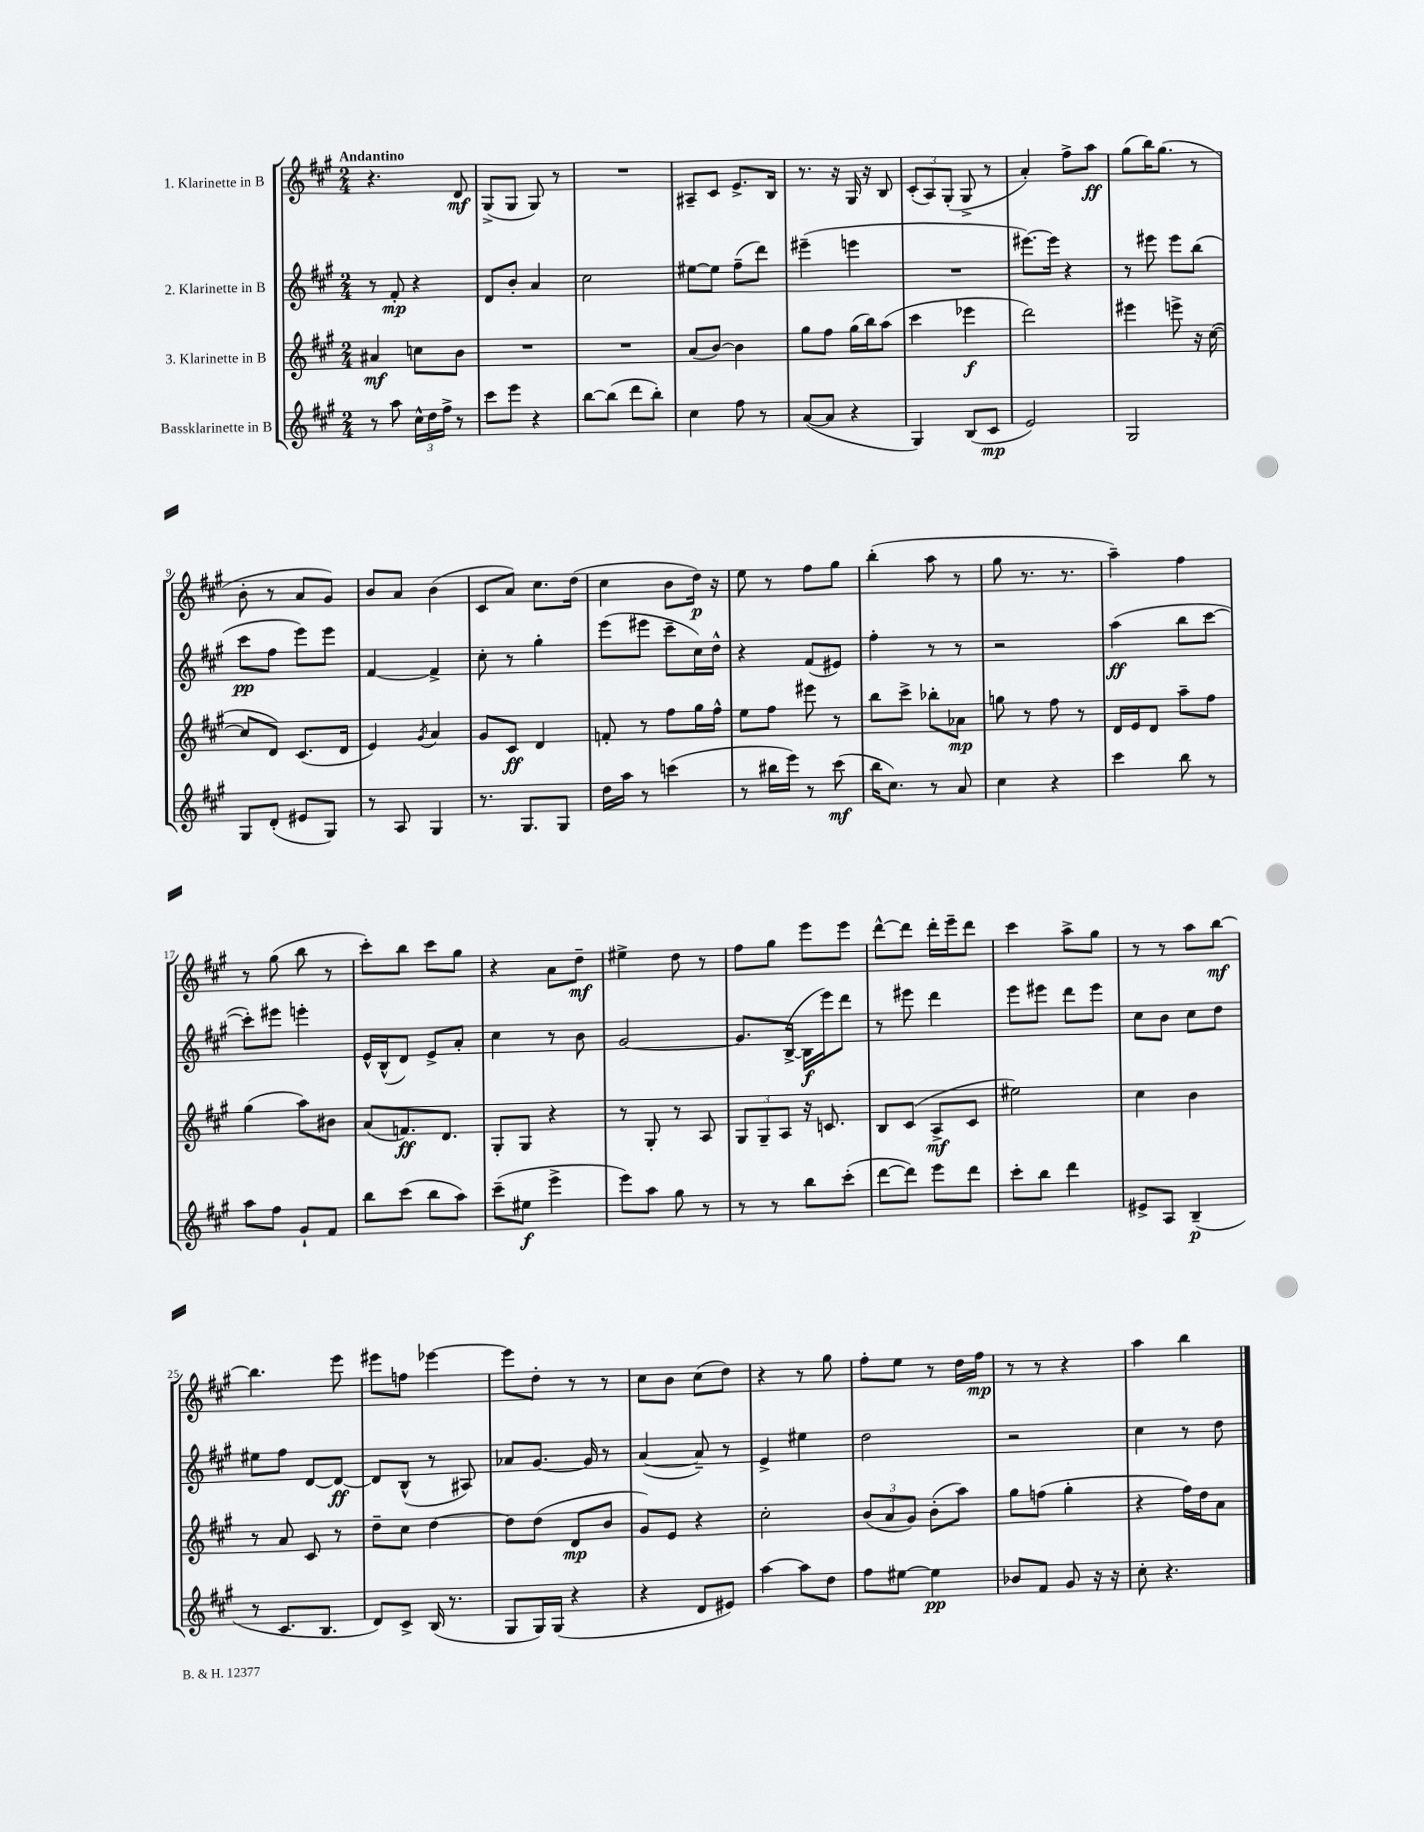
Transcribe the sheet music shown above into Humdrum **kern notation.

**kern	**kern	**kern	**kern
*staff4	*staff3	*staff2	*staff1
*clefG2	*clefG2	*clefG2	*clefG2
*k[f#c#g#]	*k[f#c#g#]	*k[f#c#g#]	*k[f#c#g#]
*M2/4	*M2/4	*M2/4	*M2/4
8r	4a#	8r	4.r
8aa	.	8f#'	.
24cc#^^	8cc	4r	.
24dd	.	.	.
24ff#^	.	.	.
8r	8b	.	8d
=	=	=	=
8ccc#	2r	8d	(8G#^
8eee	.	8b'	8G#
4r	.	4a	8G#)
.	.	.	8r
=	=	=	=
[8bb	2r	2cc#	2r
(8bb]	.	.	.
8ddd	.	.	.
8bb')	.	.	.
=	=	=	=
4cc#	(8a	[8ee#	8A#~
.	[8b)	8ee#]	8c#
8ff#	4b]	(8ff#~	8.e^
8r	.	8ddd)	.
.	.	.	16B
=	=	=	=
([8a	8gg#	(4eee#~	8.r
8a]	8ff#	.	.
.	.	.	16r
4r	(16gg#	4eee	16G#
.	16bb)	.	16r
.	(8aa	.	8B
=	=	=	=
4G#)	4ccc#	2r	(12c#'
.	.	.	12A)
.	.	.	(12G#'
(8B	4eee-	.	8G#^
8c#	.	.	8r
=	=	=	=
2e)	2ddd)	[8.eee#)	4a')
.	.	16eee#]	.
.	.	4r	8ff#^
.	.	.	8aa
=	=	=	=
2G#	4eee#	8r	(8gg#
.	.	8eee#	16bb)
.	.	.	(8.gg#
.	8eee^	8eee#	.
.	16r	(8bb	8r
.	([16cc#	.	.
=	=	=	=
8G#	8cc#]	8ccc#	8b'
(8d'	8d)	8ff#	8r
8e#	(8.c#	8eee)	8a
8G#)	.	8eee	8g#)
.	16d	.	.
=	=	=	=
8r	4e)	[4f#	8b
8A	.	.	8a
.	8qg#	.	.
4G#	4a	4f#^]	(4b
=	=	=	=
8.r	8g#	8cc#'	8c#
.	8c#	8r	8a)
8.G#	.	.	.
.	4d	4gg#'	8.cc#
8G#	.	.	.
.	.	.	(16dd
=	=	=	=
16dd	8f'	(8eee	4cc#
16aa	.	.	.
8r	8r	8eee#	.
(4ccc	8ff#	8ccc#~	8b
.	16gg#	16cc#)	16dd)
.	16ff#^^	16dd^^	16r
=	=	=	=
8r	8ee	4r	8ee
16bb#	8ff#	.	8r
16eee)	.	.	.
8r	8eee#	(8f#	8ff#
(8ccc#	8r	8e#)	8gg#
=	=	=	=
16bb	8bb	4ff#'	(4bb'
8.cc#)	.	.	.
.	8ccc#^	.	.
8r	8bb-'	8r	8aa
8a	8a-	8r	8r
=	=	=	=
4cc#	8gg	2r	8gg#
.	8r	.	8.r
4r	8ff#	.	.
.	.	.	8.r
.	8r	.	.
=	=	=	=
4ccc#	16d	(4aa	4aa~)
.	16e	.	.
.	8d	.	.
8bb	8aa~	8bb	4ff#
8r	8ff#	[8ccc#	.
=	=	=	=
8aa	(4gg#	8ccc#'])	8r
8ff#	.	8eee#	(8gg#
8g#`	8aa)	4eee'	8bb
8f#	8b#	.	8r
=	=	=	=
8bb	(8a	16e^^	8ccc#')
.	.	(16B^^	.
(8ccc#	8.f)	8d)	8bb
8bb	.	8e^	8ccc#
.	8.d	.	.
8aa)	.	8a'	8gg#
=	=	=	=
(8ccc#~	8G#'	4cc#	4r
8ee#	8G#	.	.
4eee^	4r	8r	8a
.	.	8b	8dd~
=	=	=	=
8eee)	8r	[2g#	4ee#^
8aa	8G#'	.	.
8gg#	8r	.	8dd
8r	8A	.	8r
=	=	=	=
8r	12G#	8.g#]	8ff#
.	12G#~	.	.
8r	.	.	8gg#
.	12A	.	.
.	.	([16B^	.
8bb	16r	16B]	8eee
.	8.c	16eee)	.
(8ccc#'	.	8ddd	8eee
=	=	=	=
[8ddd	8B	8r	[8ddd^^
8ddd])	(8c#	8eee#	8ddd]
8eee	8A^	4ddd	16ddd'
.	.	.	16eee~
8ddd	8c#	.	8ddd
=	=	=	=
8ccc#'	2ee#)	8eee	4ccc#
8bb	.	8eee#	.
4ddd	.	8ddd	8aa^
.	.	8eee#	8gg#
=	=	=	=
8e#^	4cc#	8cc#	8r
8A	.	8b	8r
(4B~	4b	8cc#	8aa
.	.	8dd	[8bb
=	=	=	=
8r	8r	8ee#	4.bb]
8.c#	8a	8ff#	.
.	8c#	[8d	.
8.B	.	.	.
.	8r	8d_	8eee
=	=	=	=
8d)	8dd~	8d]	8eee#
8c#^	8cc#	(8B^^	8ff
(16B	[4dd	8r	[4eee-
8.r	.	.	.
.	.	8A#)	.
=	=	=	=
8G#	8dd]	8a-	8eee-]
16G#)	(8dd	[8.g#	8dd'
(16G#	.	.	.
4r	8d	.	8r
.	.	16g#]	.
.	8b	8r	8r
=	=	=	=
4r	8g#)	([4a	8cc#
.	8e	.	8b
8d	4r	8a~])	(8cc#
8e#)	.	8r	8dd)
=	=	=	=
[4aa	2cc#'	4e^	4r
8aa]	.	4ee#	8r
8dd	.	.	8gg#
=	=	=	=
8ff#	(12b	2dd	8ff#'
.	12a	.	.
[8ee#	.	.	8ee
.	12g#)	.	.
4ee#]	(8b'	.	8r
.	8aa)	.	16dd
.	.	.	16ff#
=	=	=	=
8b-	8gg#	2r	8r
8f#	(8ff	.	8r
8g#	4gg#'	.	4r
16r	.	.	.
16r	.	.	.
=	=	=	=
8cc#'	4r	4cc#	4aa
4.r	.	.	.
.	16ff#)	8r	4bb
.	16dd	.	.
.	8a	8dd	.
==	==	==	==
*-	*-	*-	*-
